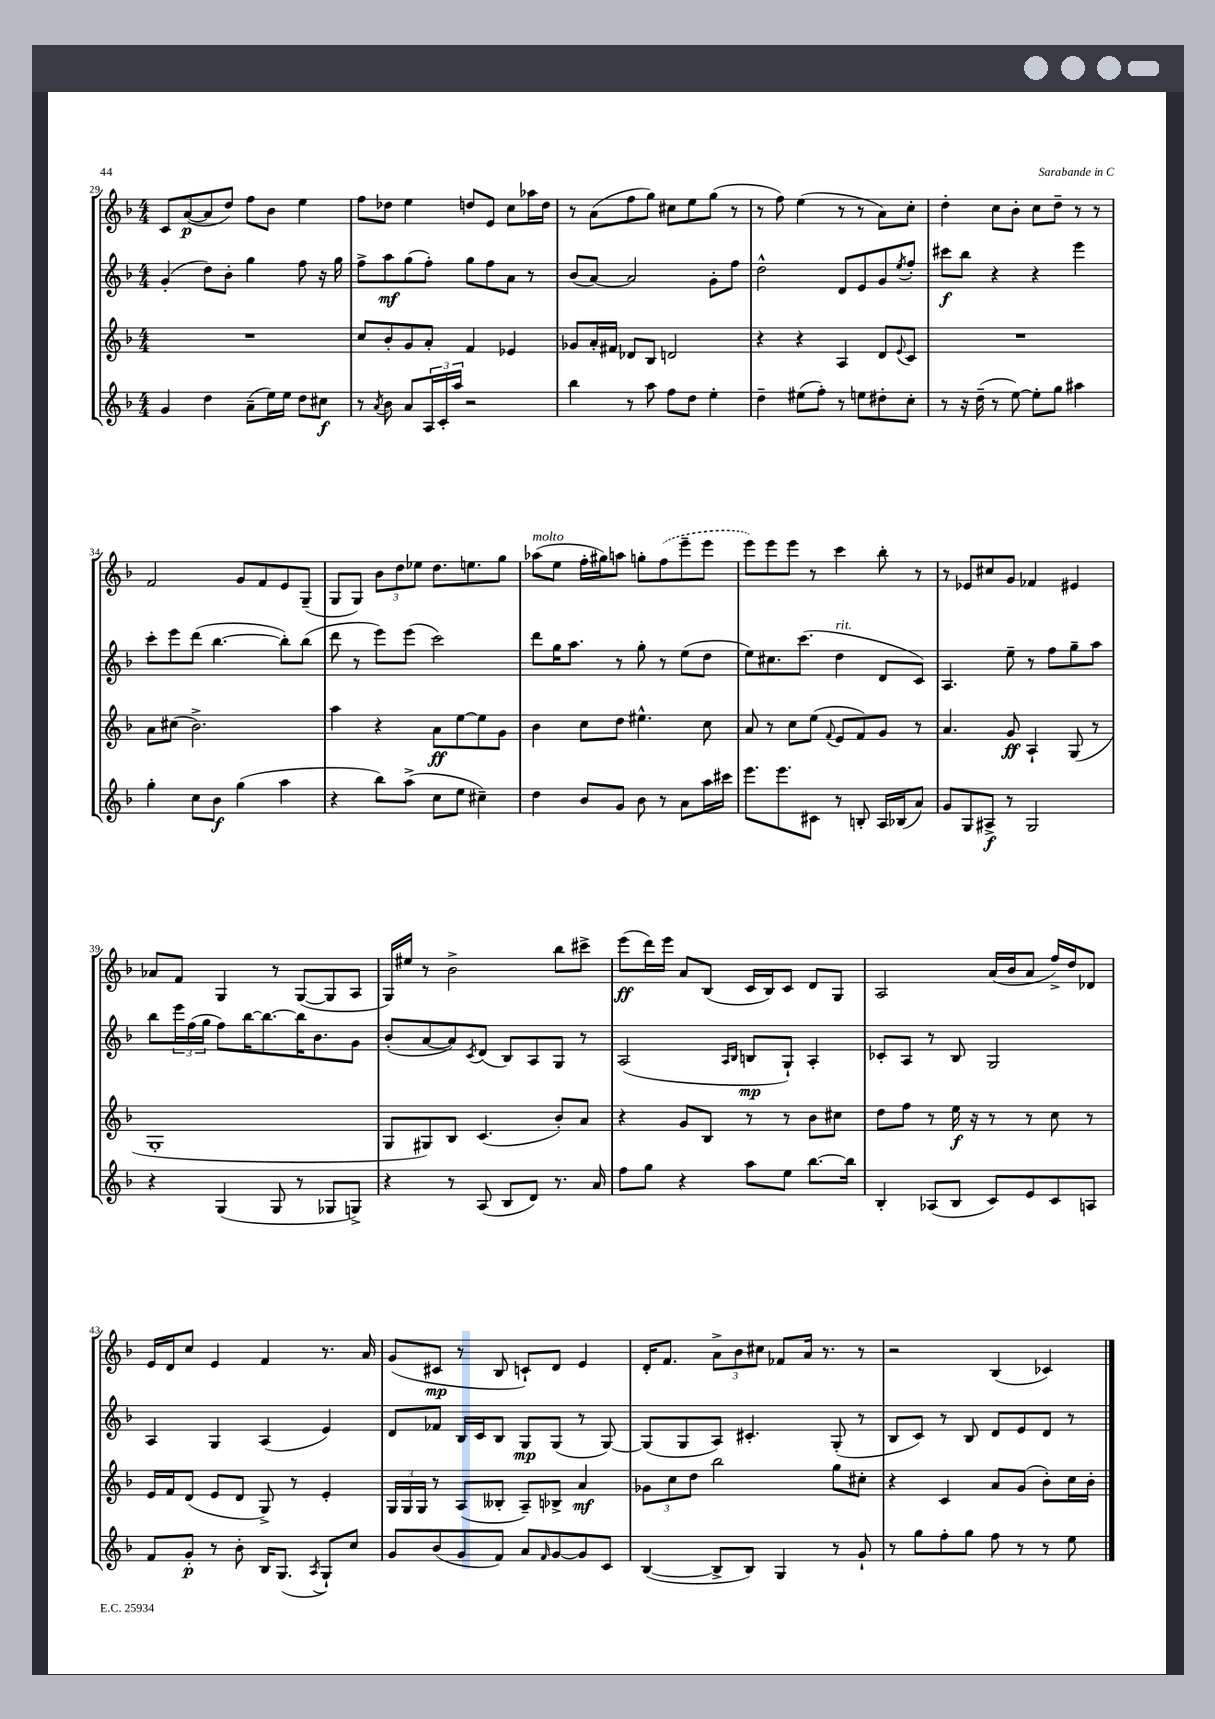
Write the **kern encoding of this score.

**kern	**kern	**kern	**kern
*staff4	*staff3	*staff2	*staff1
*clefG2	*clefG2	*clefG2	*clefG2
*k[b-]	*k[b-]	*k[b-]	*k[b-]
*M4/4	*M4/4	*M4/4	*M4/4
4g/	1r	(4g'/	8c/L
.	.	.	([8a/
4dd\	.	8dd\L)	8a/]
.	.	8b-'\J	8dd/J)
(8a~\L	.	4gg\	8ff\L
16ee\L)	.	.	8b-\J
16ee\JJ	.	.	.
8dd\L	.	8ff\	4ee\
8cc#\J	.	16r	.
.	.	16gg\	.
=	=	=	=
8r	8cc/L	8ff^\L	8ff\L
8qa/	.	.	.
8b-\	8b-'/	8aa\	8dd-\J
8a/L	8g/	(8gg\	4ee\
24A/L	8a'/J	8ff'\J)	.
24c'/	.	.	.
24aa/JJ	.	.	.
2r	4f/	8gg\L	8dd/L
.	.	8ff\	8e/J
.	4e-/	8a\J	8cc\L
.	.	8r	16aa-\L
.	.	.	16dd\JJ
=	=	=	=
4bb-\	8g-/L	(8b-/L	8r
.	16a'/L	[8a/J)	(8a\L
.	16f#/JJ	.	.
8r	8d-/L	2a/]	8ff\
8aa\	8B-/J	.	8gg\J)
8ff\L	2d/	.	8cc#\L
8dd\J	.	.	8ee\
4ee'\	.	8g'\L	(8gg\J
.	.	8ff\J	8r
=	=	=	=
4dd~\	4r	2dd^^\	8r
.	.	.	8ff\)
(8ee#\L	4r	.	(4ee\
8ff'\J)	.	.	.
8r	4A/	8d/L	8r
8ee\L	.	8e/	8r
8dd#'\	8d/L	8g/	8a\L)
.	8qqe/	8qee/	.
8cc'\J	8c/J	8ff'/J	8cc'\J
=	=	=	=
8r	1r	8ccc#\L	4dd'\
16r	.	8bb-\J	.
(16dd~\	.	.	.
8r	.	4r	8cc\L
[8ee\)	.	.	8b-'\J
8ee'\]L	.	4r	8cc\L
8gg\J	.	.	8dd~\J
4aa#\	.	4eee\	8r
.	.	.	8r
=	=	=	=
4gg'\	8a\L	8ccc'\L	2f/
.	(8cc#\J	8eee\	.
8cc\L	2.b-^\)	(8ddd\J	.
8b-\J	.	[4.bb-\	.
(4gg\	.	.	8g/L
.	.	.	8f/
4aa\	.	8bb-'\]L)	8e/
.	.	(8bb-\J	(8G~/J
=	=	=	=
4r	4aa\	8ddd\	8G/L
.	.	8r	8G/J)
8bb-\L)	4r	8eee\L)	12b-\L
.	.	.	12dd\
(8aa^\J	.	(8eee\J	.
.	.	.	12ee-\J
8cc\L	8a\L	2ccc\)	8.dd\L
8ee\J	[8ee\	.	.
.	.	.	8.ee\
4cc#~\)	8ee\]	.	.
.	8g\J	.	8gg\J
=	=	=	=
4dd\	4b-\	8ddd\L	(8aa-\L
.	.	16gg\K	8ee\J
.	.	8.aa\J	.
8b-/L	8cc\L	.	16ff'\LL
.	.	.	16gg#\J)
8g/J	8dd\J	8r	8aa\J
8b-\	4.ee#^^\	8gg'\	8gg'\L
8r	.	8r	(8ff\
8a\L	.	(8ee\L	8eee~\
16aa\L	8cc\	8dd\J	8eee\J
16ccc#\JJ	.	.	.
=	=	=	=
8.eee\L	8a/	8ee\L)	8eee\L)
.	8r	8.cc#\	8eee\
8.eee\	.	.	.
.	8cc\L	.	8eee\J
.	.	(8.ccc\J	.
8c#\J	(8ee\J	.	8r
.	8qqf/	.	.
8r	8e/L	4dd\	4ccc\
8B'/	8f/)	.	.
16A/LL	8g/J	8d/L	8bb-'\
(16B-/J	.	.	.
8a/J)	8r	8c/J)	8r
=	=	=	=
8g/L	4.a/	4.A/	8r
8G/	.	.	8e-/L
8A#^/J	.	.	8cc#/
8r	8g/	8ee~\	8g/J
2G/	4A`/	8r	4f-/
.	.	8ff\L	.
.	(8G/	8gg~\	4e#/
.	8r	8aa\J	.
=	=	=	=
4r	1G'	8bb-\L	8a-/L
.	.	24eee\L	8f/J
.	.	(24ff\	.
.	.	24gg\JJ	.
(4G/	.	8ff\L)	4G/
.	.	[16bb-\K	.
.	.	8.bb-\_	.
8G/	.	.	8r
8r	.	16bb-\]K	([8G/L
.	.	8.b-\	.
8G-/L	.	.	8G/]
8G^/J)	.	8g\J	8A/J
=	=	=	=
4r	8G/L	(8b-'/L	16G/LL)
.	.	.	16ee#/JJ
.	8G#/)	[8a/	8r
8r	8B-/J	8a/])	2b-^\
.	.	8qc/	.
(8A/	(4.c/	(8d/J	.
8B-/L	.	8B-/L)	.
8d/J)	.	8A/	.
8.r	8b-'/L)	8G/J	8bb-\L
.	8a/J	8r	8ccc#^\J
16a/	.	.	.
=	=	=	=
8ff\L	4r	(2A/	(8eee\L
8gg\J	.	.	16ddd\L)
.	.	.	16eee\JJ
4r	8g/L	.	8a/L
.	8B-/J	.	(8B-/J
.	.	16qqA/LL	.
.	.	16qqB-/JJ	.
8aa\L	8r	8B/L	16c/LL
.	.	.	16B-/J)
8ee\J	8r	8G`/J)	8c/J
[8.bb-\L	8b-\L	4A'/	8d/L
.	8cc#\J	.	8G/J
16bb-\]Jk	.	.	.
=	=	=	=
4B-'/	8dd\L	8c-'/L	2A/
.	8ff\J	8A/J	.
(8A-/L	8r	8r	.
8B-/J	16ee\	8B-/	.
.	16r	.	.
8c/L)	8r	2G/	(16a/LL
.	.	.	16b-/J
8e/	8r	.	8a/J
8c/	8cc\	.	16ff^/LL)
.	.	.	16dd/J
8A/J	8r	.	8d-/J
=	=	=	=
8f/L	16e/LL	4A/	16e/LL
.	16f/J	.	16d/J
8g'/J	(8d/J	.	8cc/J
8r	8e/L	4G/	4e/
8b-'\	8d/J	.	.
16B-/LK	8G^/)	(4A/	4f/
(8.G/J	.	.	.
.	8r	.	.
8qA/	.	.	.
8G`/L)	4e'/	4e/)	8.r
8cc/J	.	.	.
.	.	.	16a/
=	=	=	=
8g/L	24G/LL	8d/L	(8g/L
.	24G/	.	.
.	24G/JJ	.	.
(8b-/	8r	8f-/J	8c#/J
8g/	(8A/L	16B-/LL	8r
.	.	16c/J	.
8f/J)	8B--'/J	8B-/J	8B-/
8a/L	8A~/L)	8G/L	8c`/L)
16qqf/	.	.	.
[8g/	8B-^/J	(8G/J	8d/J
8g/]	4a/	8r	4e/
8c/J	.	[8G/)	.
=	=	=	=
([4B-/	12g-\L	(8G/]L	16d'/LK
.	.	.	8.f/J
.	12cc\	.	.
.	.	8G/	.
.	12dd\J	.	.
8B-^/]L	2bb-\	8A/J)	12a^\L
.	.	.	12b-\
8B-/J)	.	4.c#'/	.
.	.	.	12cc#\J
4G/	.	.	8f-/L
.	.	.	16a/Jk
.	.	.	8.r
8r	8gg\L	(8G'/	.
8g`/	8cc#'\J	8r	8r
=	=	=	=
8r	4r	8B-/L	2r
8gg\L	.	8c/J)	.
8ff'\	4c/	8r	.
8gg\J	.	8B-/	.
8ff\	8a/L	8d/L	(4B-/
8r	(8g/J	8e/	.
8r	8b-'\L)	8d/J	4c-/)
8ee\	16cc\L	8r	.
.	16b-'\JJ	.	.
==	==	==	==
*-	*-	*-	*-
